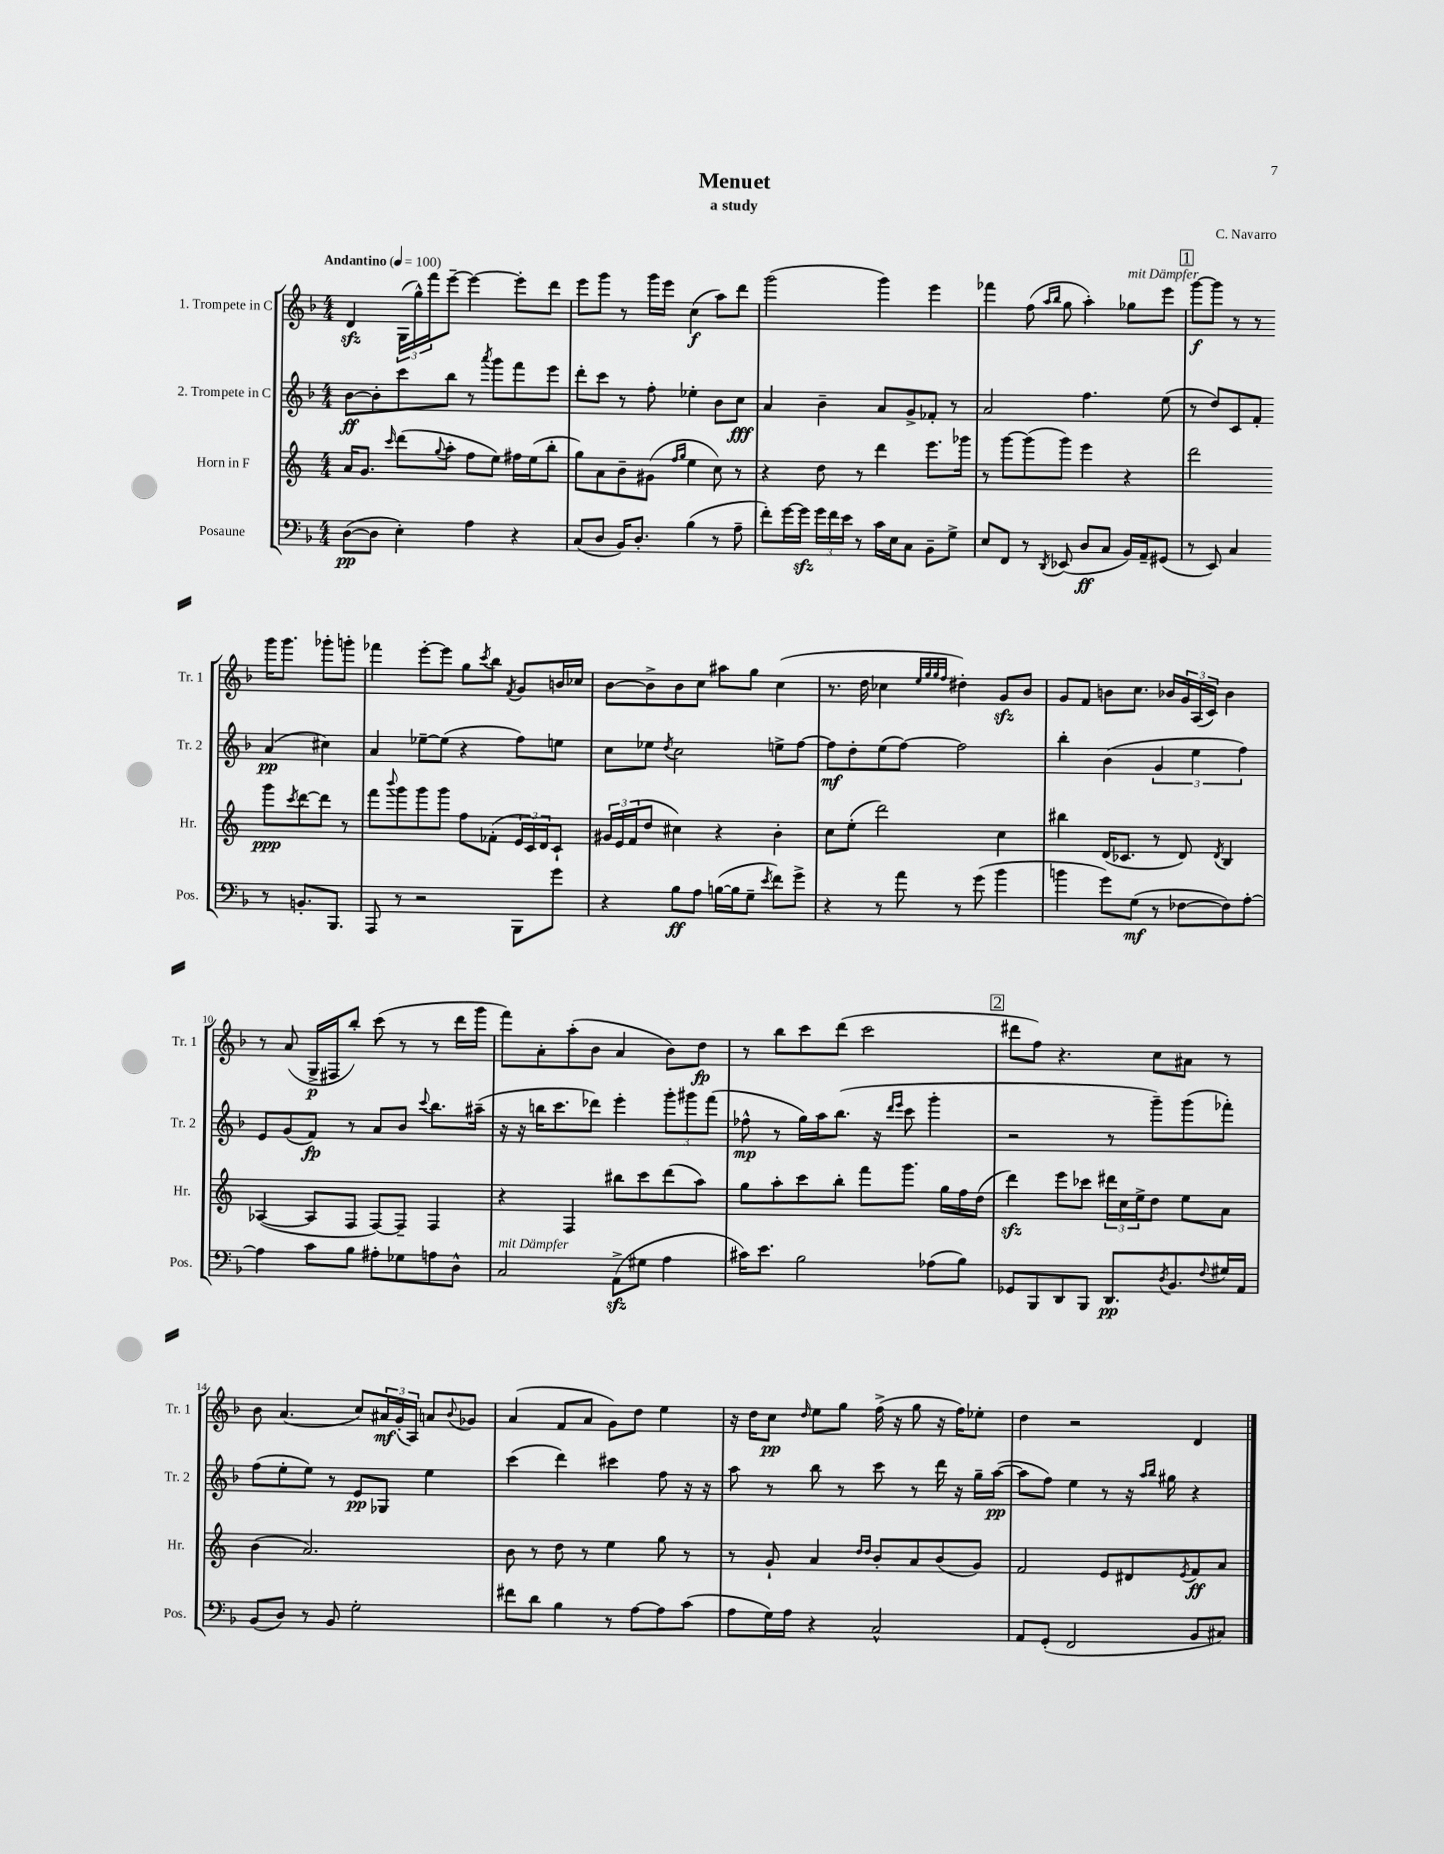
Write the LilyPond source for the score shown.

\header { title = "Menuet" composer = "C. Navarro" subtitle = "a study" }
<<
\new StaffGroup <<
\new Staff = "s0" \with { instrumentName = "1. Trompete in C" shortInstrumentName = "Tr. 1" } {
    \clef treble \key f \major \numericTimeSignature \time 4/4 \tempo "Andantino" 4 = 100
    d'4\sfz \tuplet 3/2 { g16( g''16-^) f'''16 } e'''8~-- e'''4~ e'''8-. d'''8 |
    e'''8 g'''8 r8 g'''16 e'''16 c''4\f( a''8) d'''8 |
    g'''2( g'''4) e'''4 |
    fes'''4 f''8( \grace { a''16 bes''16 } g''8 a''4-.) ges''8^\markup { \italic "mit Dämpfer" } e'''8 |
    \mark \markup { \box "1" } g'''8~\f g'''8 r8 r8 g'''16 g'''8. ges'''8-. g'''8-. |
    fes'''4 e'''8~-. e'''8 g''8 \acciaccatura { c'''8 } bes''8 \acciaccatura { f'8 } g'8 b'16 ces''16 |
    bes'8~ bes'8-> bes'8 c''8 ais''8 g''8 c''4( |
    r8. d''16 ces''4 \grace { e''32 g''32 g''32 f''32 } dis''4-.) g'8\sfz bes'8 |
    g'8 f'8 b'8 c''8. bes'16 \tuplet 3/2 { g'16 a16( c'16) } bes'4 |
    r8 a'8( g16->\p fis16 bes''8-.) c'''8( r8 r8 d'''16 g'''16 |
    f'''8) a'8-. a''8-.( bes'8 a'4 bes'8) d''8\fp |
    r8 bes''8 c'''8 d'''8( c'''2 |
    \mark \markup { \box "2" } dis'''8 f''8) r4. c''8 ais'8 r8 |
    bes'8 a'4.( c''8) \tuplet 3/2 { ais'16\mf g'16-.( a16) } a'8 \appoggiatura { bes'8 } ges'8 |
    a'4( f'8 a'8 g'8) d''8 e''4 |
    r16 d''16 c''8\pp \grace { d''16 } e''8 g''8 f''16->( r16 g''8 r16 f''16) ees''8-. |
    d''4 r2 d'4 \bar "|." |
}
\new Staff = "s1" \with { instrumentName = "2. Trompete in C" shortInstrumentName = "Tr. 2" } {
    \clef treble \key f \major \numericTimeSignature \time 4/4
    bes'8~\ff bes'8-. c'''8 bes''8 r8 \acciaccatura { a'''8 } g'''8 f'''8 e'''8 |
    d'''8-. c'''8 r8 f''8-. ees''4-. bes'8 c''8\fff |
    a'4 bes'4-- a'8 g'8-> fes'8-. r8 |
    a'2 f''4. e''8( |
    \mark \markup { \box "1" } r8 d''8) c'8 f'8-. a'4\pp( cis''4) |
    a'4 ees''8~-- ees''8( r4 f''8) e''8 |
    c''8 ees''8 \acciaccatura { d''8 } c''2 e''8-> f''8~ |
    f''8\mf d''8-. e''8( f''8~) f''2 |
    bes''4-. bes'4( \tuplet 3/2 { g'4 e''4 f''4) } |
    e'8 g'8( f'8\fp) r8 a'8 bes'8 \appoggiatura { c'''8 } bes''8. ais''16--( |
    r16 r16 b''16 c'''8. des'''8) e'''4-. \tuplet 3/2 { g'''8-. gis'''8 f'''8( } |
    fes''8-^\mp r8 g''16) a''16 bes''8.( r16 \grace { d'''16 e'''16 } c'''8 g'''4-. |
    \mark \markup { \box "2" } r2 r8 g'''8--) g'''8( fes'''8-.) |
    f''8( e''8-. e''8) r8 e'8\pp ges8 e''4 |
    c'''4( d'''4) cis'''4 f''8 r16 r16 |
    a''8 r8 bes''8 r8 c'''8 r8 d'''16 r16 g''16-- a''16~\pp( |
    a''8 f''8) e''4 r8 r16 \grace { a''16 bes''16 } gis''16 r4 \bar "|." |
}
\new Staff = "s2" \with { instrumentName = "Horn in F" shortInstrumentName = "Hr." } {
    \clef treble \key c \major \numericTimeSignature \time 4/4
    a'16 g'8. \grace { c'''16 } d'''8( \appoggiatura { g''8 } a''8-. f''8 e''8) fis''16 e''16( b''8-. |
    g''8) a'8 b'8-- gis'8( \grace { f''16 g''16 } e''4 c''8) r8 |
    r4 d''8 r8 d'''4 e'''8. ges'''16 |
    r8 g'''8~ g'''8( g'''8) e'''4 r4 |
    \mark \markup { \box "1" } d'''2 g'''8\ppp \acciaccatura { c'''8 } d'''8~ d'''8 r8 |
    f'''8 \appoggiatura { b'''8 } g'''8 g'''8 g'''8 f''8 fes'8-.( \tuplet 3/2 { e'16 c'16) d'16 } c'8-! |
    \tuplet 3/2 { gis'16 e'16 f'16( } d''8 cis''4) r4 b'4-. |
    c''8 e''8-.( d'''2) c''4 |
    bis''4 d'16( ces'8. r8 d'8) \acciaccatura { d'8 } b4 |
    aes4~( aes8 f8 f8~) f8-- f4 |
    r4 f4 bis''8 c'''8 d'''8( a''8) |
    g''8 a''8-. c'''8 b''8-. f'''8 g'''8. g''16 f''16 d''16( |
    \mark \markup { \box "2" } d'''4\sfz) e'''8 ces'''8 \tuplet 3/2 { dis'''16 c''16 e''16-> } d''8 e''8 a'8 |
    b'4( a'2.) |
    b'8 r8 d''8 r8 e''4 g''8 r8 |
    r8 g'8-! a'4 \grace { d''16 d''16 } b'8-. a'8 b'8( g'8) |
    f'2 e'8 dis'8 \acciaccatura { e'8 } f'8\ff a'8 \bar "|." |
}
\new Staff = "s3" \with { instrumentName = "Posaune" shortInstrumentName = "Pos." } {
    \clef bass \key f \major \numericTimeSignature \time 4/4
    d8~\pp( d8 e4-.) a4 r4 |
    c8( d8 bes,16) d8.-. bes4( r8 a8-- |
    f'8-.) g'16~ g'16\sfz \tuplet 3/2 { g'16 f'16 e'16 } r8 c'16 e16 c8 bes,8-- g8-> |
    e8 f,8 r8 \acciaccatura { d,8 } ees,8( d8\ff c8 bes,16) a,16-- gis,8( |
    \mark \markup { \box "1" } r8 e,8) c4 r8 b,8.-. bes,,8. |
    a,,8 r8 r2 bes,,8 g'8 |
    r4 bes8\ff a8 b16~( b16 g8-- \acciaccatura { e'8 } f'8) g'8-> |
    r4 r8 a'8 r8 g'8( bes'4 |
    b'4 g'8) g8\mf( r8 fes8~ fes8) a8~-. |
    a4 c'8 bes8 ais8-. ges8 a8 d8-^ |
    c2^\markup { \italic "mit Dämpfer" } a,8->\sfz( gis8 a4 |
    cis'16) e'8. bes2 aes8( bes8) |
    \mark \markup { \box "2" } ges,8 bes,,8 d,8 bes,,8 d,8.\pp \acciaccatura { d8 } bes,8. \appoggiatura { f8 } gis16 a,16 |
    bes,8( d8) r8 bes,8 g2-. |
    fis'8 d'8 bes4 r8 a8~ a8 c'8( |
    a8 g16) a16 r4 c2-^ |
    a,8 g,8-.( f,2 bes,8 cis8) \bar "|." |
}
>>
>>
